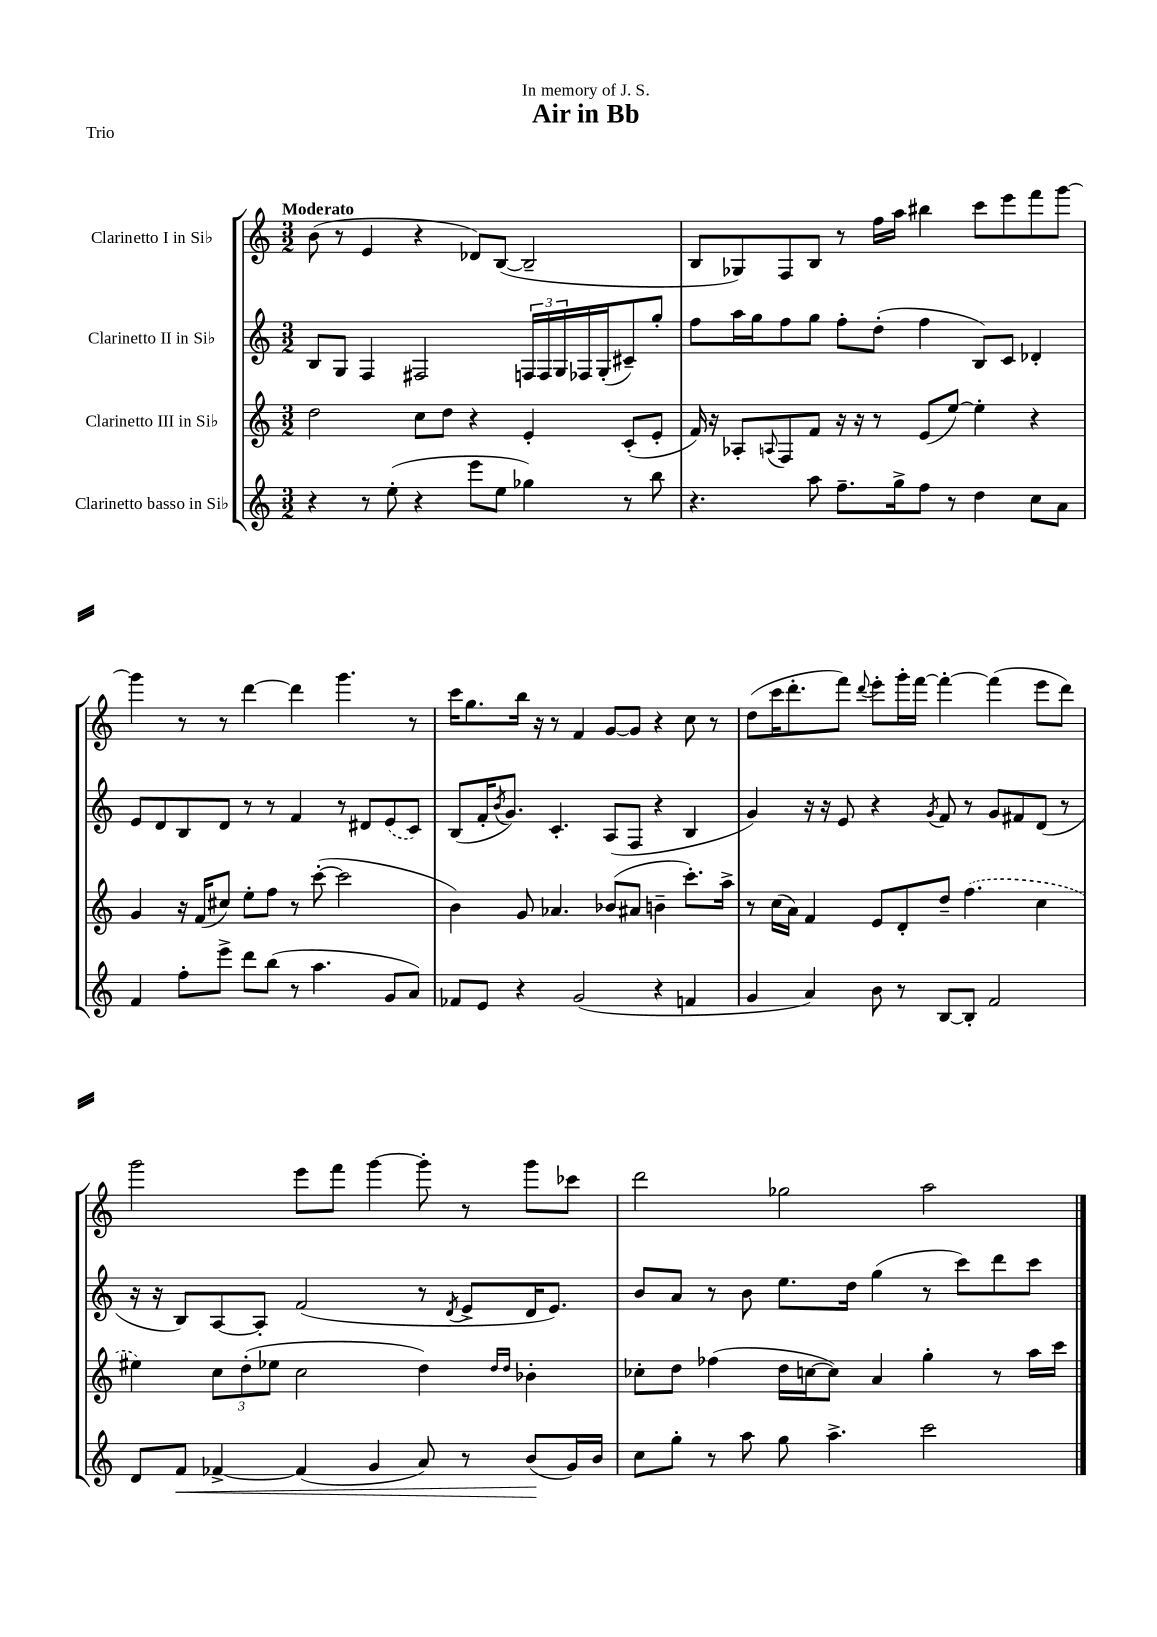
\header { title = "Air in Bb" dedication = "In memory of J. S." piece = "Trio" }
<<
\new StaffGroup <<
\new Staff = "s0" \with { instrumentName = "Clarinetto I in Sib" } {
    \clef treble \key c \major \numericTimeSignature \time 3/2 \tempo "Moderato"
    b'8( r8 e'4 r4 des'8) b8~( b2-- |
    b8 ges8) f8 b8 r8 f''16 a''16 bis''4 c'''8 e'''8 f'''8 g'''8~ |
    g'''4 r8 r8 d'''4~ d'''4 g'''4. r8 |
    c'''16 g''8. b''16 r16 r8 f'4 g'8~ g'8 r4 c''8 r8 |
    d''8( c'''16 d'''8.-. f'''8) \appoggiatura { d'''8 } e'''8-. g'''16-. f'''16~ f'''4~-. f'''4( e'''8 d'''8) |
    g'''2 e'''8 f'''8 g'''4~ g'''8-. r8 g'''8 ces'''8 |
    d'''2 ges''2 a''2 \bar "|." |
}
\new Staff = "s1" \with { instrumentName = "Clarinetto II in Sib" } {
    \clef treble \key c \major \numericTimeSignature \time 3/2
    b8 g8 f4 fis2 \tuplet 3/2 { f16 f16 g16 } fes16 g16-.( cis'8--) g''8-. |
    f''8 a''16 g''16 f''8 g''8 f''8-. d''8-.( f''4 b8) c'8 des'4-. |
    e'8 d'8 b8 d'8 r8 r8 f'4 r8 dis'8 \once \slurDashed e'8( c'8) |
    b8( f'16-. \acciaccatura { b'8 } g'8.) c'4.-. a8( f8 r4 b4 |
    g'4) r16 r16 e'8 r4 \acciaccatura { g'8 } f'8 r8 g'8 fis'8 d'8( r8 |
    r16 r16 b8) a8~ a8-. f'2( r8 \acciaccatura { d'8 } e'8-> d'16 e'8.) |
    b'8 a'8 r8 b'8 e''8. d''16 g''4( r8 c'''8) d'''8 c'''8 \bar "|." |
}
\new Staff = "s2" \with { instrumentName = "Clarinetto III in Sib" } {
    \clef treble \key c \major \numericTimeSignature \time 3/2
    d''2 c''8 d''8 r4 e'4-. c'8-.( e'8-. |
    f'16) r16 aes8-. \appoggiatura { a8 } f8 f'8 r16 r16 r8 e'8( e''8~) e''4-. r4 |
    g'4 r16 f'16( cis''8) e''8-. f''8 r8 c'''8~-.( c'''2 |
    b'4) g'8 aes'4. bes'8( ais'8 b'4-- c'''8.-.) a''16-> |
    r8 c''16( a'16) f'4 e'8 d'8-. d''8-- \once \slurDashed f''4.( c''4 |
    eis''4) \tuplet 3/2 { c''8 d''8-.( ees''8 } c''2 d''4) \grace { d''16 d''16 } bes'4-. |
    ces''8-. d''8 fes''4( d''16 c''16~ c''8) a'4 g''4-. r8 a''16 c'''16 \bar "|." |
}
\new Staff = "s3" \with { instrumentName = "Clarinetto basso in Sib" } {
    \clef treble \key c \major \numericTimeSignature \time 3/2
    r4 r8 e''8-.( r4 e'''8 e''8 ges''4) r8 b''8 |
    r4. a''8 f''8.-- g''16-> f''8 r8 d''4 c''8 a'8 |
    f'4 f''8-. e'''8-> d'''8 b''8( r8 a''4. g'8 a'8) |
    fes'8 e'8 r4 g'2( r4 f'4 |
    g'4 a'4) b'8 r8 b8~ b8-. f'2 |
    d'8 f'8\< fes'4~-> fes'4( g'4 a'8) r8 b'8\!( g'16) b'16 |
    c''8 g''8-. r8 a''8 g''8 a''4.-> c'''2 \bar "|." |
}
>>
>>
\layout { \context { \Score \remove "Bar_number_engraver" } }
